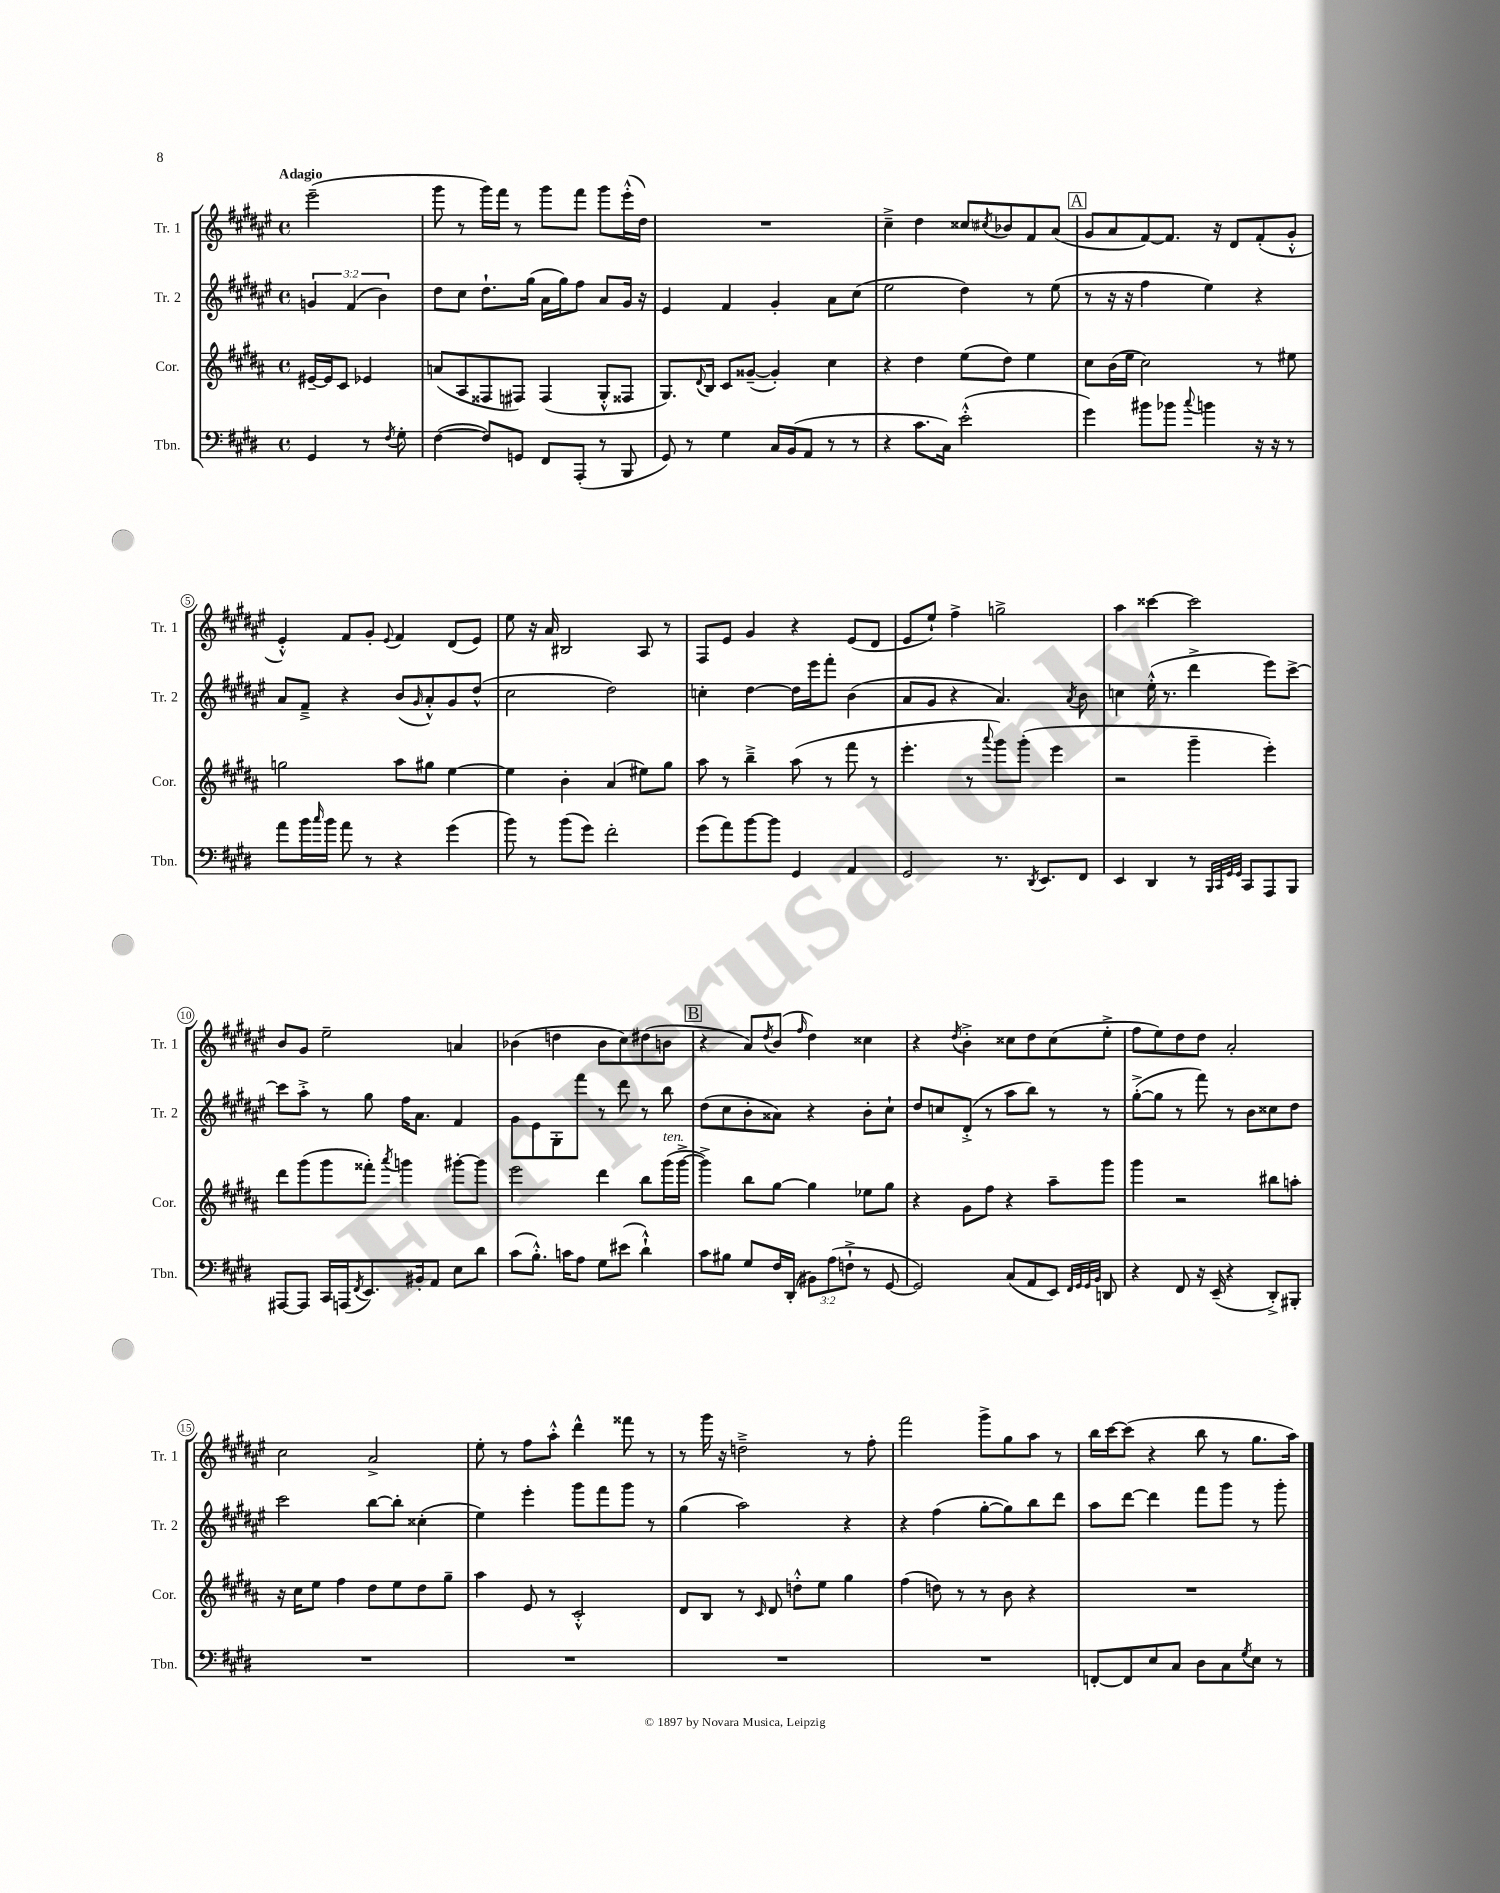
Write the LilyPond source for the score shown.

<<
\new StaffGroup <<
\new Staff = "s0" \with { instrumentName = "Tr. 1" shortInstrumentName = "Tr. 1" } {
    \clef treble \key fis \major \defaultTimeSignature \time 4/4 \partial 2 \tempo "Adagio"
    eis'''2--( |
    gis'''8 r8 gis'''16) fis'''16 r8 gis'''8 fis'''8 gis'''8 eis'''16-.-^( dis''16) |
    R1 |
    cis''4---> dis''4 cisis''8 \acciaccatura { cis''8 } bes'8 fis'8 ais'8( |
    \mark \markup { \box "A" } gis'8 ais'8 fis'8~) fis'8. r16 dis'8 fis'8-.( gis'8-.-^ |
    eis'4-.-^) fis'8 gis'8-. \appoggiatura { eis'8 } fis'4 dis'8( eis'8) |
    eis''8 r16 ais'16 bis2 ais8 r8 |
    fis8 eis'8 gis'4 r4 eis'8( dis'8 |
    eis'8 eis''8-!) fis''4-> g''2-> |
    ais''4 cisis'''4~ cisis'''2 |
    b'8 gis'8 eis''2-- a'4 |
    bes'4( d''4 bes'8 cis''8) dis''8( b'8 |
    \mark \markup { \box "B" } r4 ais'8) \acciaccatura { dis''8 } b'8( \grace { fis''16 } dis''4) cisis''4 |
    r4 \acciaccatura { dis''8 } b'4-.-> cisis''8 dis''8 cisis''8( eis''8-.-> |
    fis''8 eis''8) dis''8 dis''8 ais'2-. |
    cis''2 ais'2-> |
    eis''8-. r8 fis''8 ais''8-.-^ dis'''4-^ fisis'''8 r8 |
    r8 gis'''16 r16 d''2---> r8 fis''8-. |
    fis'''2 gis'''8-> gis''8 ais''8 r8 |
    b''16 cis'''16~ cis'''8( r4 b''8 r8 gis''8. ais''16) \bar "|." |
}
\new Staff = "s1" \with { instrumentName = "Tr. 2" shortInstrumentName = "Tr. 2" } {
    \clef treble \key fis \major \defaultTimeSignature \time 4/4 \override Staff.TupletNumber.text = #tuplet-number::calc-fraction-text \partial 2
    \tuplet 3/2 { g'4 fis'4( b'4) } |
    dis''8 cis''8 dis''8.-! gis''16( ais'16 gis''16) fis''8 ais'8 gis'16 r16 |
    eis'4 fis'4 gis'4-. ais'8 cis''8( |
    eis''2 dis''4) r8 eis''8( |
    \mark \markup { \box "A" } r8 r16 r16 fis''4 eis''4) r4 |
    ais'8 fis'8---> r4 b'8( \grace { gis'16 } ais'8-.-^) gis'8 dis''8-^( |
    cis''2 dis''2) |
    c''4-. dis''4~ dis''16 eis'''16 fis'''8-. b'4( |
    ais'8 gis'8 r4 ais'4.) \acciaccatura { ais'8 } b'8 |
    c''4 eis''16-.-^( r8. dis'''4-> eis'''8) cis'''8~-> |
    cis'''8 ais''8-.-> r8 gis''8 fis''16 ais'8. fis'4 |
    gis'8 eis'8 gis8-. fis'''8 r8 dis'''8 r8 b''8 |
    \mark \markup { \box "B" } dis''8( cis''8 b'8-. aisis'8) r4 b'8-. cis''8-! |
    dis''8 c''8 dis'8-.->( r8 ais''8 b''8) r8 r8 |
    gis''8~-.->( gis''8 r8 fis'''8) r8 b'8 cisis''8 dis''8 |
    cis'''2 b''8~ b''8-. cisis''4-.( |
    eis''4) eis'''4-. gis'''8 fis'''8 gis'''8 r8 |
    gis''4( ais''2) r4 |
    r4 fis''4( gis''8~-. gis''8) b''8 dis'''8 |
    ais''8 dis'''8~ dis'''4 fis'''8 gis'''8 r8 gis'''8-. \bar "|." |
}
\new Staff = "s2" \with { instrumentName = "Cor." shortInstrumentName = "Cor." } {
    \clef treble \key b \major \defaultTimeSignature \time 4/4 \partial 2
    eis'16~-- eis'16 cis'8 ees'4 |
    a'8( ais8 fisis8 fis8) fis4( gis8-.-^ fisis8 |
    gis8.) \appoggiatura { dis'8 } b16 cis'8 gisis'8~--( gisis'4-.) cis''4 |
    r4 dis''4 e''8( dis''8) e''4 |
    \mark \markup { \box "A" } cis''8 b'16( e''16 cis''2) r8 eis''8 |
    g''2 ais''8 gis''8 e''4~ |
    e''4 b'4-. ais'4( eis''8) gis''8 |
    ais''8 r8 b''4---> ais''8( r8 fis'''8 r8 |
    e'''4.-. r8 \appoggiatura { ais'''8 } gis'''8) gis'''8-.( e'''4 |
    r2 gis'''4-- e'''4-.) |
    dis'''8 gis'''8( gis'''8 fisis'''8-.) \acciaccatura { ais'''8 } g'''4 gis'''8~-. gis'''8 |
    e'''2 dis'''4 b''8 gis'''16^\markup { \italic "ten." }( gis'''16~-> |
    \mark \markup { \box "B" } gis'''4->) b''8 gis''8~ gis''4 ees''8 gis''8 |
    r4 gis'8 fis''8 r4 ais''8-- gis'''8 |
    gis'''4 r2 bis''8 a''8-. |
    r16 cis''16 e''8 fis''4 dis''8 e''8 dis''8 gis''8-- |
    ais''4 e'8 r8 cis'2-.-^ |
    dis'8 b8 r8 \grace { cis'16 } dis'8 d''8-.-^ e''8 gis''4 |
    fis''4( d''8) r8 r8 b'8 r4 |
    R1 \bar "|." |
}
\new Staff = "s3" \with { instrumentName = "Tbn." shortInstrumentName = "Tbn." } {
    \clef bass \key e \major \defaultTimeSignature \time 4/4 \override Staff.TupletNumber.text = #tuplet-number::calc-fraction-text \partial 2
    gis,4 r8 \acciaccatura { fis8 } gis8-. |
    fis4~( fis8) g,8 fis,8 a,,8-.( r8 b,,8 |
    gis,8) r8 gis4 cis16 b,16( a,8 r8 r8 |
    r4 cis'8. cis16) e'2-.-^( |
    \mark \markup { \box "A" } gis'4) bis'8 bes'8 \appoggiatura { cis''8 } b'4 r16 r16 r8 |
    a'8 b'16 \grace { cis''16 } b'16 a'8 r8 r4 gis'4( |
    b'8) r8 b'8( gis'8) fis'2-. |
    gis'8( a'8) b'8~ b'8 gis,4 a,4 |
    gis,2 r8. \acciaccatura { dis,8 } e,8. fis,8 |
    e,4 dis,4 r8 \grace { b,,32 cis,32 gis,32 gis,32 } cis,8 a,,8 b,,8 |
    ais,,8~ ais,,8 cis,16 a,,16( \acciaccatura { fis,8 } e,8.) bis,16-. a,8 e8 dis'8 |
    cis'8( b8.-.-^) c'16 a8 gis8 eis'8( dis'4-!-^) |
    \mark \markup { \box "B" } cis'8 bis8 gis8 fis16 dis,16-.( \tuplet 3/2 { bis,8) a8( f8-!-> } r8 gis,8~ |
    gis,2) cis8( a,8 e,8) \grace { fis,32 gis,32 gis,32 b,32 } d,8 |
    r4 fis,8 r16 e,16--( r4 dis,8-.->) bis,,8-. |
    R1 |
    R1 |
    R1 |
    R1 |
    f,8~-. f,8 e8 cis8 dis8 cis8 \acciaccatura { gis8 } e8 r8 \bar "|." |
}
>>
>>
\layout { \context { \Score \override BarNumber.stencil = #(make-stencil-circler 0.1 0.3 ly:text-interface::print) } }
